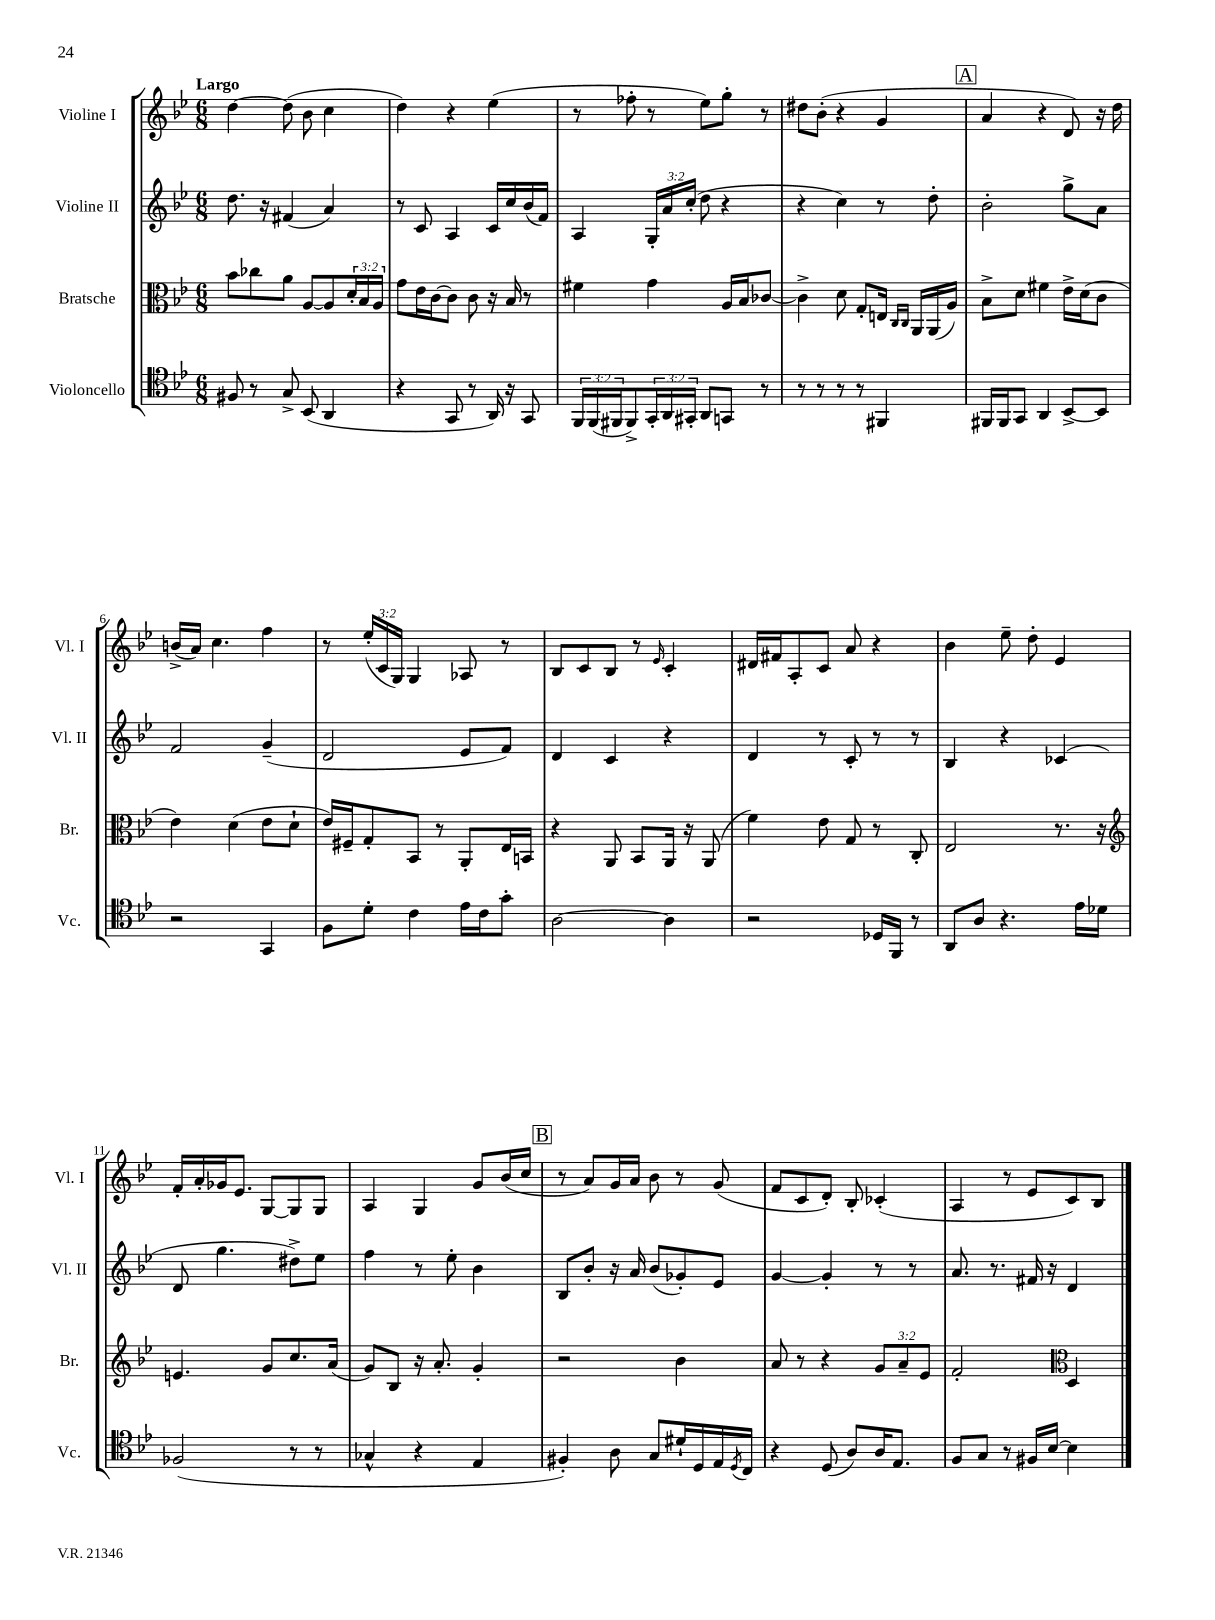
<<
\new StaffGroup <<
\new Staff = "s0" \with { instrumentName = "Violine I" shortInstrumentName = "Vl. I" } {
    \clef treble \key bes \major \numericTimeSignature \time 6/8 \override Staff.TupletNumber.text = #tuplet-number::calc-fraction-text \tempo "Largo"
    d''4~ d''8( bes'8 c''4 |
    d''4) r4 ees''4( |
    r8 fes''8-. r8 ees''8) g''8-. r8 |
    dis''8 bes'8-.( r4 g'4 |
    \mark \markup { \box "A" } a'4 r4 d'8) r16 d''16 |
    b'16->( a'16) c''4. f''4 |
    r8 \tuplet 3/2 { ees''16-.( c'16 g16) } g4 aes8 r8 |
    bes8 c'8 bes8 r8 \grace { ees'16 } c'4-. |
    dis'16 fis'16 a8-. c'8 a'8 r4 |
    bes'4 ees''8-- d''8-. ees'4 |
    f'16-. a'16-. ges'16 ees'8. g8~ g8 g8 |
    a4 g4 g'8 bes'16( c''16 |
    \mark \markup { \box "B" } r8 a'8) g'16 a'16 bes'8 r8 g'8( |
    f'8 c'8 d'8-.) bes8-. ces'4-.( |
    a4 r8 ees'8 c'8) bes8 \bar "|." |
}
\new Staff = "s1" \with { instrumentName = "Violine II" shortInstrumentName = "Vl. II" } {
    \clef treble \key bes \major \numericTimeSignature \time 6/8 \override Staff.TupletNumber.text = #tuplet-number::calc-fraction-text
    d''8. r16 fis'4( a'4) |
    r8 c'8 a4 c'16 c''16 bes'16( f'16) |
    a4 \tuplet 3/2 { g16-. a'16 c''16-.( } d''8 r4 |
    r4 c''4) r8 d''8-. |
    \mark \markup { \box "A" } bes'2-. g''8-> a'8 |
    f'2 g'4--( |
    d'2 ees'8 f'8) |
    d'4 c'4 r4 |
    d'4 r8 c'8-. r8 r8 |
    bes4 r4 ces'4( |
    d'8 g''4. dis''8->) ees''8 |
    f''4 r8 ees''8-. bes'4 |
    \mark \markup { \box "B" } bes8 bes'8-. r16 a'16 bes'8( ges'8-.) ees'8 |
    g'4~ g'4-. r8 r8 |
    a'8. r8. fis'16 r16 d'4 \bar "|." |
}
\new Staff = "s2" \with { instrumentName = "Bratsche" shortInstrumentName = "Br." } {
    \clef alto \key bes \major \numericTimeSignature \time 6/8 \override Staff.TupletNumber.text = #tuplet-number::calc-fraction-text
    bes'8 ces''8 a'8 a8~ a8 \tuplet 3/2 { d'16-. bes16 a16 } |
    g'8 ees'16 c'16~ c'8 c'8 r16 bes16 r8 |
    fis'4 g'4 a16 bes16 ces'8~ |
    ces'4-> d'8 g8-. e16 \grace { c16 c16 } a,16 a,16( a16) |
    \mark \markup { \box "A" } bes8-> d'8 fis'4 ees'16-> d'16( c'8 |
    ees'4) d'4( ees'8 d'8-! |
    ees'16) fis16-- g8-. bes,8 r8 a,8-. ees16 b,16 |
    r4 a,8 bes,8 a,16 r16 a,8( |
    f'4) ees'8 g8 r8 c8-. |
    ees2 r8. r16 |
    \clef treble e'4. g'8 c''8. a'16( |
    g'8) bes8 r16 a'8.-. g'4-. |
    \mark \markup { \box "B" } r2 bes'4 |
    a'8 r8 r4 \tuplet 3/2 { g'8 a'8-- ees'8 } |
    f'2-. \clef alto d4 \bar "|." |
}
\new Staff = "s3" \with { instrumentName = "Violoncello" shortInstrumentName = "Vc." } {
    \clef tenor \key bes \major \numericTimeSignature \time 6/8 \override Staff.TupletNumber.text = #tuplet-number::calc-fraction-text
    fis8 r8 g8-> bes,8( a,4 |
    r4 g,8 r8 a,16) r16 g,8 |
    \tuplet 3/2 { f,16 f,16( fis,16 } fis,8->) \tuplet 3/2 { g,16-. a,16 gis,16-. } a,8 g,8 r8 |
    r8 r8 r8 r8 fis,4 |
    \mark \markup { \box "A" } fis,16 fis,16 g,8 a,4 bes,8~-> bes,8 |
    r2 g,4 |
    f8 d'8-. c'4 ees'16 c'16 g'8-. |
    a2~ a4 |
    r2 des16 f,16 r8 |
    a,8 a8 r4. ees'16 des'16 |
    fes2( r8 r8 |
    ges4-^ r4 ees4 |
    \mark \markup { \box "B" } fis4-.) a8 g8 dis'16-! d16 ees16 \acciaccatura { d8 } c16 |
    r4 d8( a8) a16 ees8. |
    f8 g8 r8 fis16 bes16~ bes4 \bar "|." |
}
>>
>>
